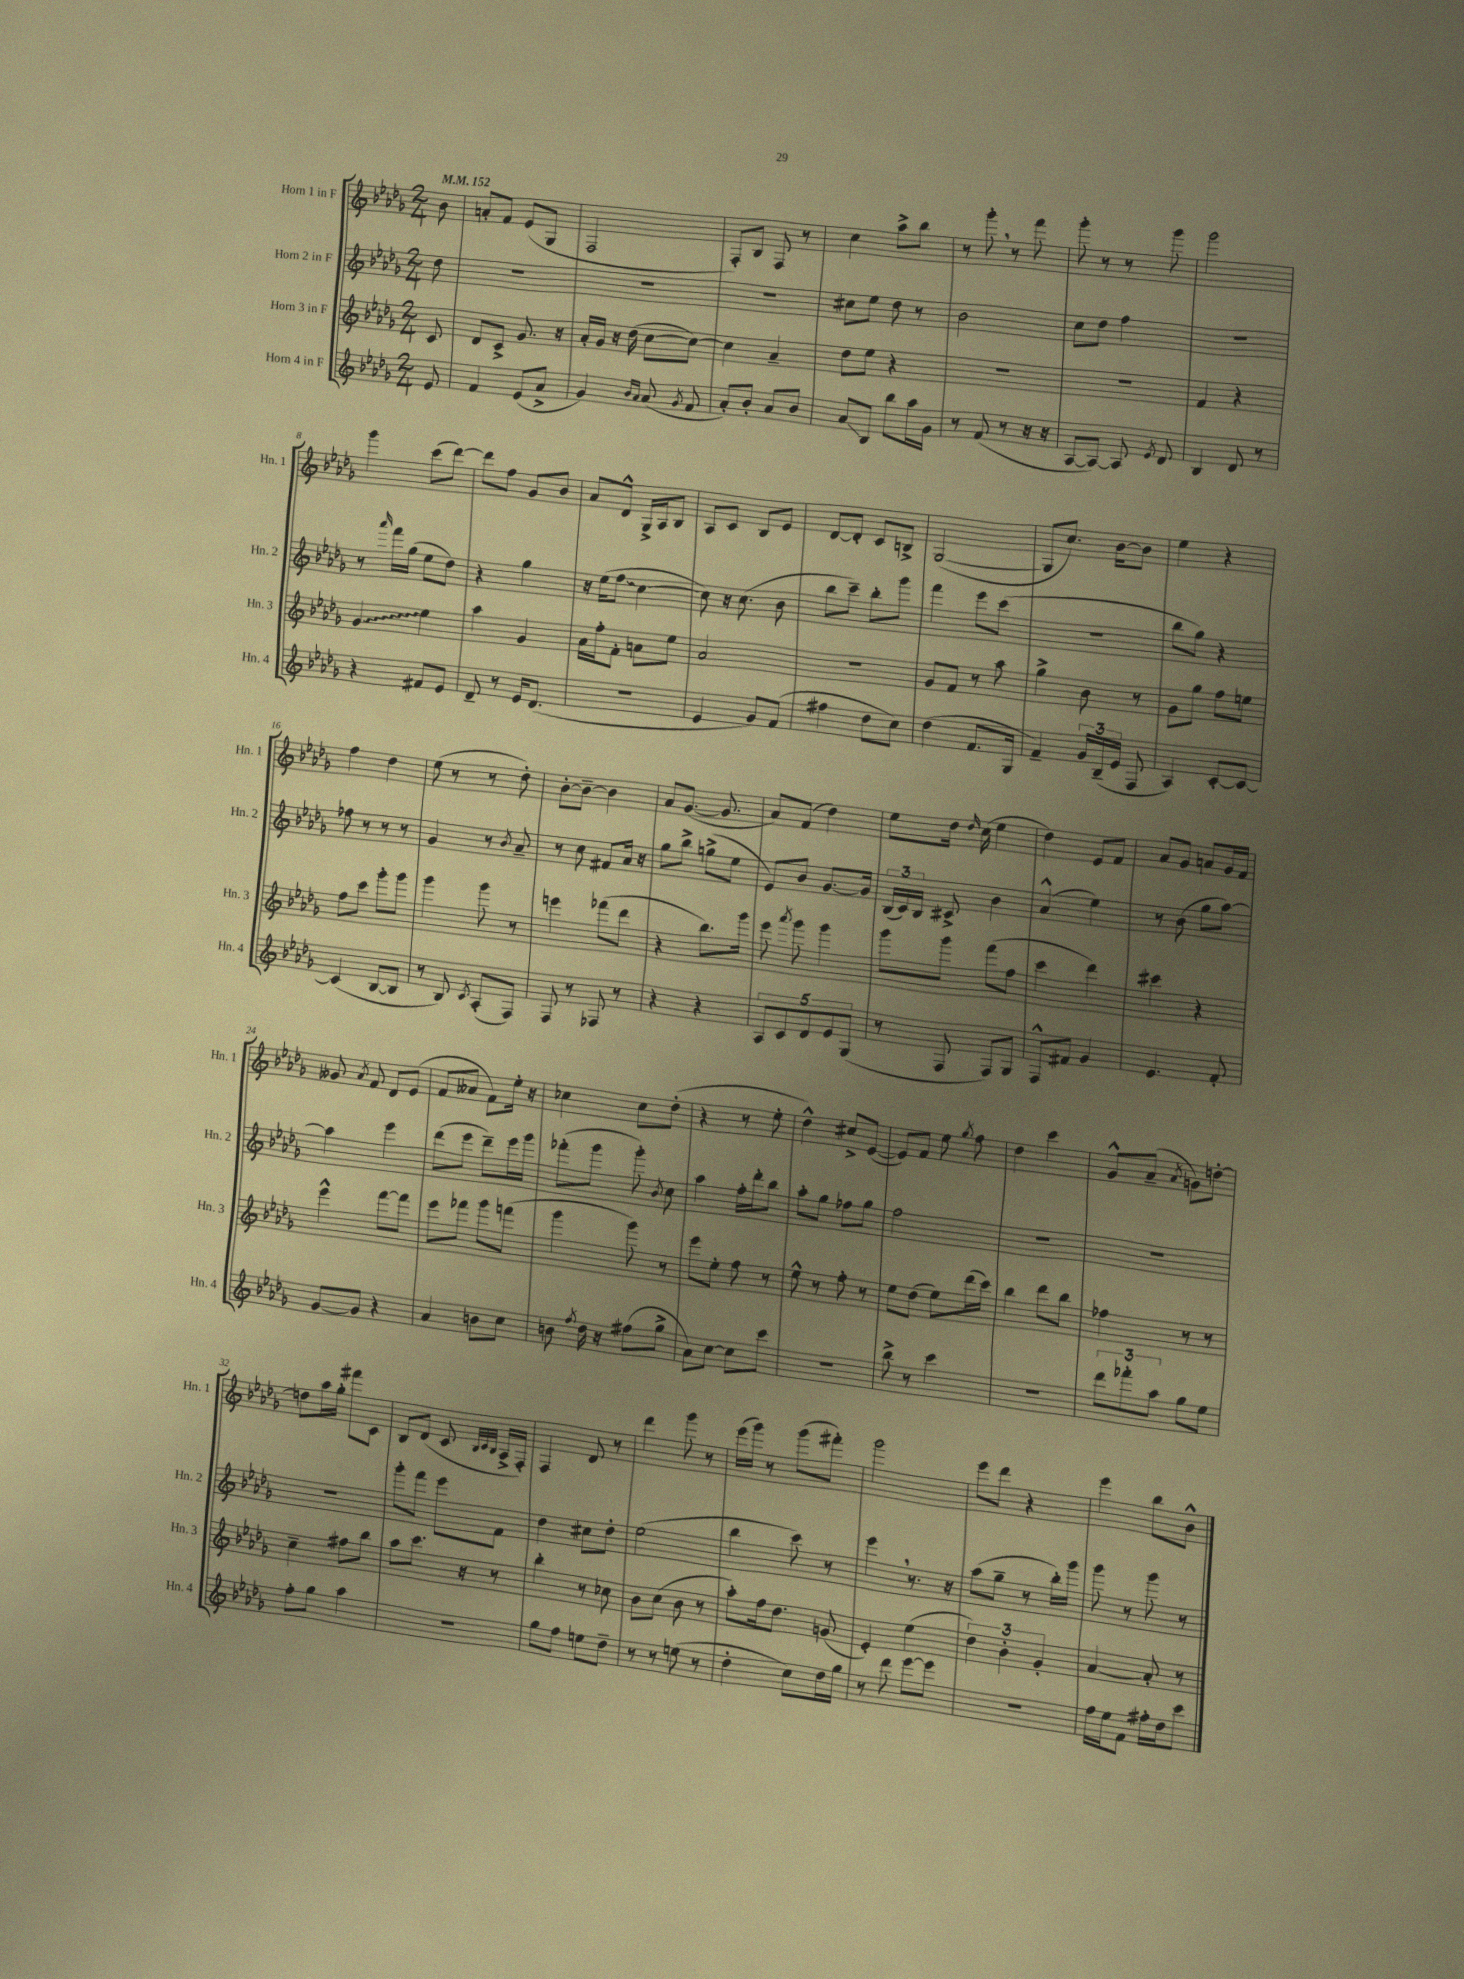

**kern	**kern	**kern	**kern
*staff4	*staff3	*staff2	*staff1
*clefG2	*clefG2	*clefG2	*clefG2
*k[b-e-a-d-g-]	*k[b-e-a-d-g-]	*k[b-e-a-d-g-]	*k[b-e-a-d-g-]
*M2/4	*M2/4	*M2/4	*M2/4
*MM152	*MM152	*MM152	*MM152
8e-	8c	8dd-	8b-
=	=	=	=
4f	8d-	2r	8a'
.	8c^	.	8f
(8e-	8.g-	.	(8e-
8a-^	.	.	8G-
.	16r	.	.
=	=	=	=
4g-)	16a-'	2r	2F
.	16g-	.	.
.	16r	.	.
.	(16dd-	.	.
16qqb-	.	.	.
16qqa-	.	.	.
(8a-	[8cc	.	.
8qg-	.	.	.
8f	8cc_)	.	.
=	=	=	=
8a-')	4cc]	2r	8F')
8b-'	.	.	8B-
8a-	4a-~	.	8F
8b-	.	.	8r
=	=	=	=
8a-	8dd-	8cc#	4cc
8B-	8ee-	8ee-	.
8bb-	4r	8dd-	8aa-^
16aa-	.	8r	8bb-
16g-	.	.	.
=	=	=	=
8r	2r	2b-	8r
(8f	.	.	8ggg-'
8r	.	.	8r
16r	.	.	8fff
16r	.	.	.
=	=	=	=
[8A-	2r	8cc	8ggg-'
8A-_)	.	8dd-	8r
8A-]	.	4ff	8r
8qe-	.	.	.
8d-	.	.	8ggg-
=	=	=	=
4B-	4f	2r	2ggg-
8d-	4r	.	.
8r	.	.	.
=	=	=	=
4r	4g-	8r	4ggg-
.	.	16qqaaa-	.
.	.	16fff	.
.	.	(16gg-	.
8f#	4ee-	8ee-	(8ccc
8e-	.	8dd-)	[8ddd-)
=	=	=	=
8d-~	4aa-	4r	8ddd-]
8r	.	.	8ff
16e-	4g-	4gg-	8g-
(8.d-	.	.	.
.	.	.	8b-
=	=	=	=
2r	16a-	16r	8a-
.	16ff'	(16ee-	.
.	8f'	8ff	8d-^^
.	8a	[4cc	16G-^
.	.	.	16A-
.	8ee-	.	8B-
=	=	=	=
4e-	2a-	8cc])	8A-
.	.	16r	8c
.	.	(8.cc	.
8g-)	.	.	8B-
(8f	.	8b-	8e-
=	=	=	=
4ff#	2r	8bb-	[8d-
.	.	8ccc~)	8d-']
8dd-	.	8bb-'	8c
8cc)	.	8ggg-	8B^
=	=	=	=
(4dd-	8g-	4fff	([2G-
.	8f	.	.
8.f	8r	8eee-	.
.	8aa-	(8ccc	.
16G-	.	.	.
=	=	=	=
4f~)	4gg-^	2r	8G-]
.	.	.	8.cc)
24g-	8b-	.	.
(24B-~	.	.	.
.	.	.	[16b-
24e-	.	.	.
8F	8r	.	8b-]
=	=	=	=
4A-)	8g-	8bb-	4ee-
.	8gg-	8gg-)	.
[8c'	8ff	4r	4r
8c_	8ee	.	.
=	=	=	=
(4c]	8ff	8ff-	4ff
.	8ccc	8r	.
[8B-	8ggg-'	8r	4dd-
8B-]	8ggg-	8r	.
=	=	=	=
8r	4ggg-	4g-	(8ee-
8B-)	.	.	8r
8qc	.	.	.
(8A-'	8ggg-	8r	8r
.	.	8qb-	.
8F)	8r	8a-~	8dd-')
=	=	=	=
8F	4eee	8r	[8b-'
8r	.	8cc	8b-~_
8F-	(8fff-	8f#	4b-]
8r	8ddd-	16a-	.
.	.	16r	.
=	=	=	=
4r	4r	8gg-	8a-
.	.	8bb-^	([8.g-
4r	8.bb-)	(8gg^	.
.	.	.	8.g-]
.	.	8ee-	.
.	16ggg-	.	.
=	=	=	=
10A-	8eee-	8e-)	8a-)
10c	.	.	.
.	8qaaa-	.	.
.	8ggg-	8b-	(8f
10d-	.	.	.
.	4ggg-	[8.g-	4dd-)
10e-	.	.	.
(10G-	.	.	.
.	.	16g-]	.
=	=	=	=
8r	8ggg-	(24B-	8ee-
.	.	24c)	.
.	.	24B-	.
8F	8ggg-	8c#^	16dd-
.	.	.	16qqdd-
.	.	.	(16cc
8F)	(8fff	4b-	4ee-
8G-	8ff	.	.
=	=	=	=
8F^^	4ccc	(4a-^^	4dd-)
8f#	.	.	.
4g-	4ddd-)	4ee-)	8e-
.	.	.	8f
=	=	=	=
4.e-	4ccc#	8r	8a-
.	.	(8b-	8g-
.	4r	8gg-	8a
8f'	.	[8aa-)	16g-
.	.	.	16f
=	=	=	=
[8g-	4eee-^^	4aa-]	8g--
.	.	.	8qa-
8g-]	.	.	8f
4r	[8fff	4eee-	8d-
.	8fff]	.	(8e-
=	=	=	=
4a-	8eee-	(8ddd-	8f
.	8fff-	8eee-	8a--
8b	8ggg-	8ddd-~)	8f)
8cc	(8fff	16eee-	16ee-'
.	.	16ggg-	16r
=	=	=	=
8b	4ggg-	(8fff-'	4cc-
8qff	.	.	.
16dd-	.	8ggg-	.
16r	.	.	.
(8ff#	8ggg-)	8ggg-')	8cc-
.	.	8qb-	.
8gg-^	8r	8cc	(8dd-'
=	=	=	=
8a-)	8eee-	4aa-	4r
[8cc	8ee-'	.	.
8cc]	8ff	16ff'	8r
.	.	16ddd-'	.
8ccc	8r	8bb-	8ee-'
=	=	=	=
2r	8ee-^^	8aa-'	4dd-^^)
.	8r	8gg-	.
.	8ff'	8ff-	8cc#^
.	8r	8gg-	([8e-
=	=	=	=
8bb-^	8ee-	2ff	8e-])
8r	(8dd-	.	8f
4ccc	8ee-)	.	8ee-
.	.	.	8qgg-
.	(16ddd-	.	8ff
.	16ccc)	.	.
=	=	=	=
2r	4bb-	2r	4dd-
.	8ddd-	.	4ccc
.	8bb-	.	.
=	=	=	=
12ddd-	4ff-	2r	8g-^^
12fff-'	.	.	.
.	.	.	(8a-~
12aa-	.	.	.
.	.	.	8qa-
8gg-	8r	.	8g)
8ee-	8r	.	[8dd'
=	=	=	=
8ff'	4cc~	2r	8dd]
8gg-	.	.	16aa-
.	.	.	16gg-'
4aa-	8ff#	.	8fff#
.	8bb-	.	8c
=	=	=	=
2r	8aa-	8ggg-'	8B-
.	8.ccc	8fff	(8d-
.	.	8eee-	8c
.	16r	.	.
.	.	.	32qqB-
.	.	.	32qqc
.	.	.	32qqB-
.	8r	8f	16A-^
.	.	.	16F')
=	=	=	=
8gg-	4bb-'	4dd-	4F
8ff	.	.	.
8ee	8r	8cc#	8d-
8dd-~	8cc-	8dd-'	8r
=	=	=	=
8r	8b-	(2ee-	4ddd-
8r	(8cc	.	.
(8ee	8b-	.	8ggg-
8r	8r	.	8r
=	=	=	=
4dd-'	8aa-')	4bb-	(16eee-
.	.	.	16ggg-)
.	16ff	.	8r
.	8.dd-	.	.
8cc)	.	8ccc)	(8ggg-
16dd-	(8g	8r	8fff#')
16gg-	.	.	.
=	=	=	=
8r	4e-')	4eee-	2ggg-
8ddd-	.	.	.
[8eee-	(4ee-	8.r	.
8eee-]	.	.	.
.	.	16r	.
=	=	=	=
2r	6dd-)	(8aa-	8eee-
.	.	8gg-~	8ddd-
.	6b-'	.	.
.	.	8r	4r
.	6g-'	.	.
.	.	16bb-')	.
.	.	16ggg-	.
=	=	=	=
16ff	[4a-	8ggg-	4eee-
16ee-	.	.	.
8f	.	8r	.
16ff#'	8a-']	8ggg-	8bb-
16dd-	.	.	.
8ccc	8r	8r	8b-^^
==	==	==	==
*-	*-	*-	*-
